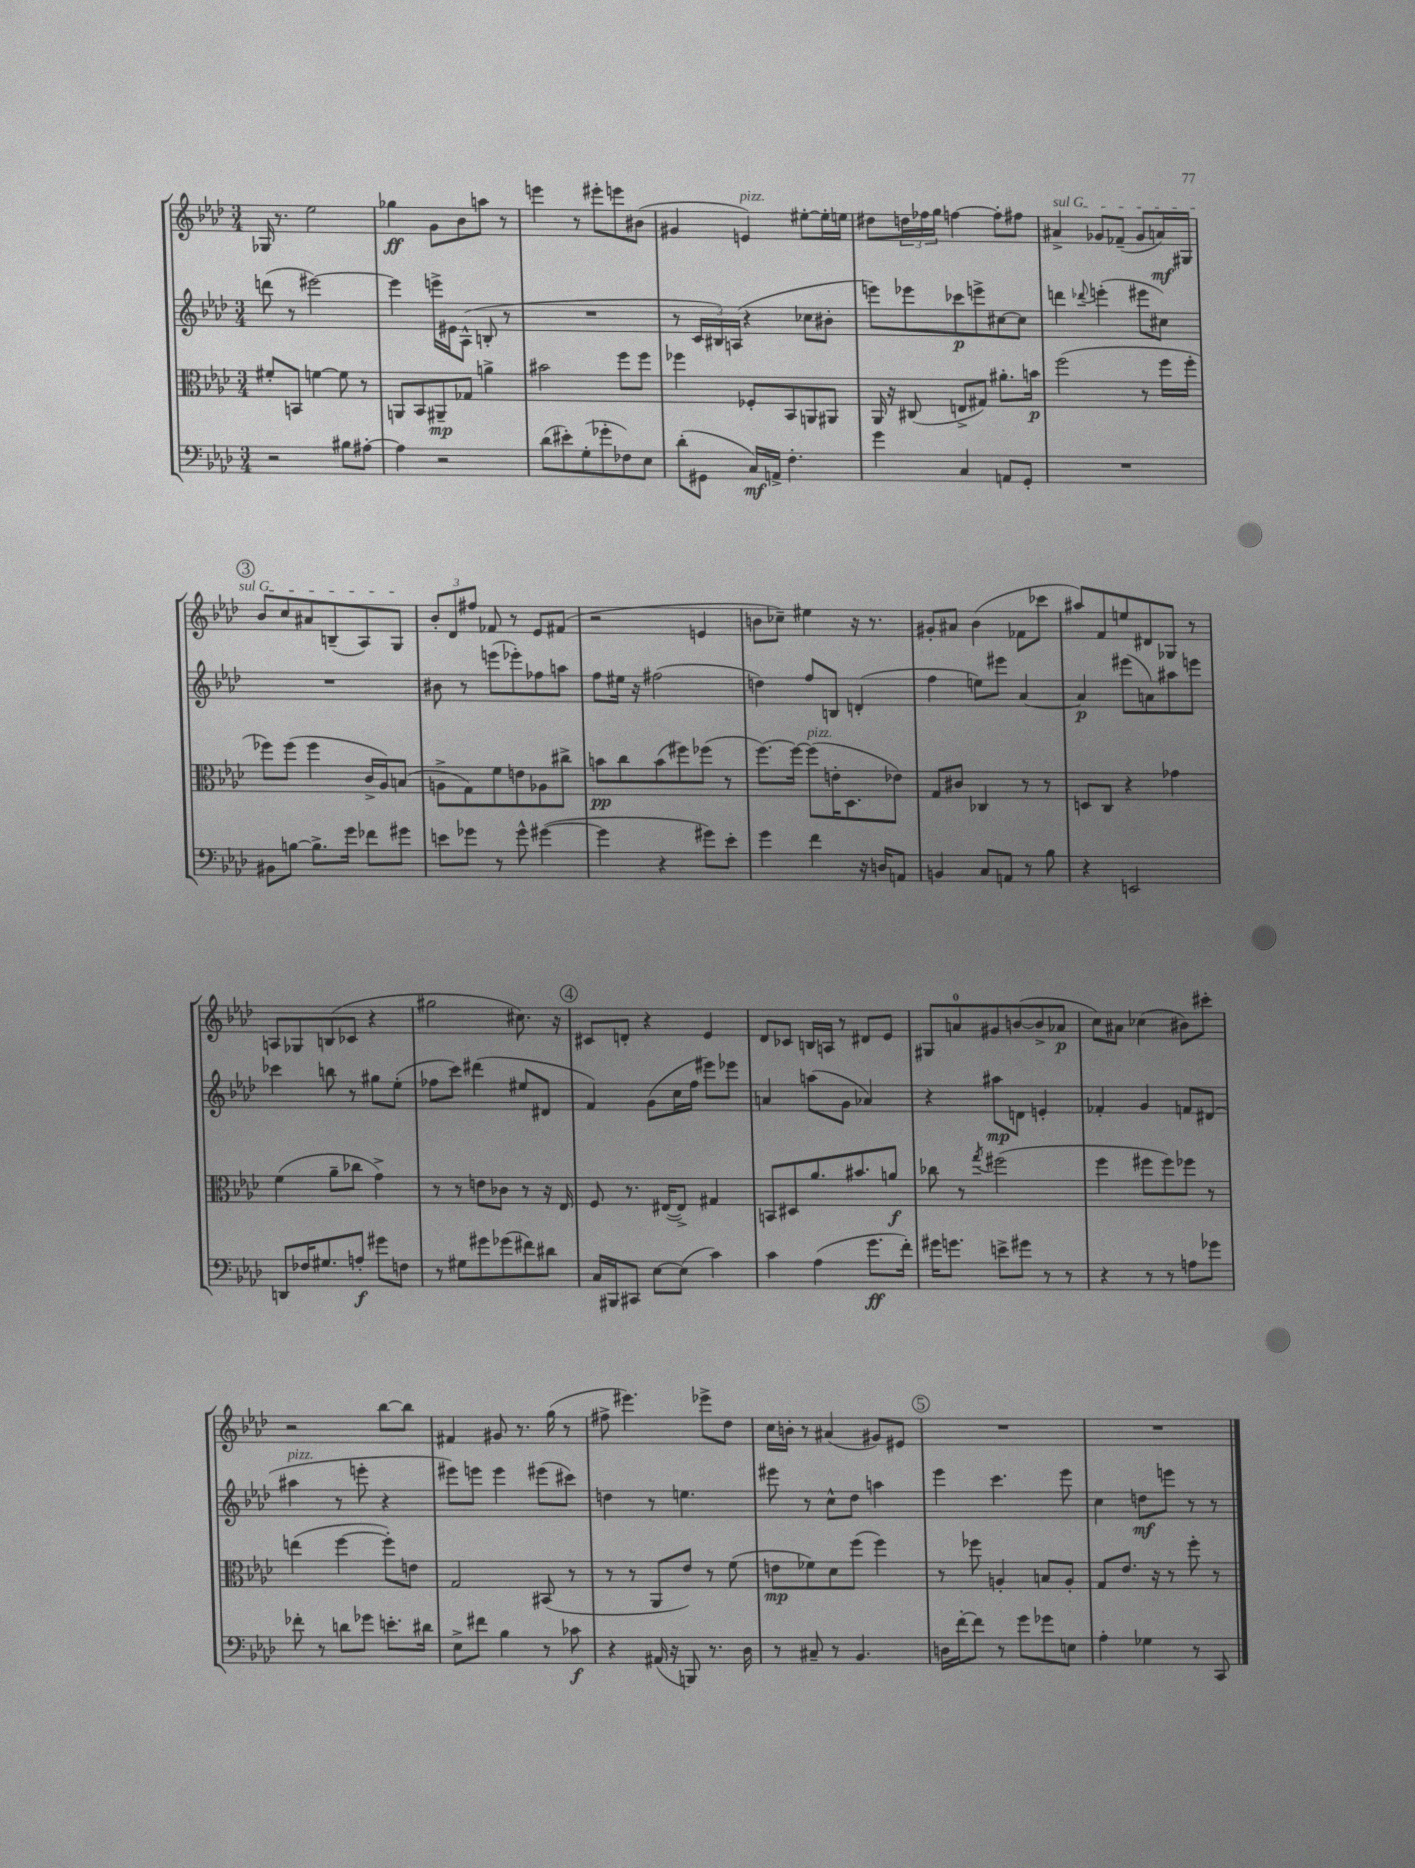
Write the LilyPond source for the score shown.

<<
\new StaffGroup <<
\new Staff = "s0" {
    \clef treble \key aes \major \numericTimeSignature \time 3/4
    ges16 r8. ees''2 |
    ges''4\ff g'8 bes'8 a''8 r8 |
    e'''4 r8 eis'''8-. e'''8 bis'8( |
    gis'4 e'4^\markup { \italic "pizz." }) eis''8~-. eis''16-. e''16 |
    dis''8 \tuplet 3/2 { d''16 fes''16 g''16 } f''4~ f''8-. fis''8 |
    \once \override TextSpanner.bound-details.left.text = \markup { \italic "sul G" } ais'4->\startTextSpan ges'8 fes'8--( ges'8 a'16\mf) gis16 |
    \mark \markup { \circle "3" } bes'8 c''8 ais'8 b8--( aes8) g8\stopTextSpan |
    \tuplet 3/2 { bes'8-. des'8 fis''8 } fes'8 r8 ees'8 fis'8( |
    r2 e'4 |
    b'8 ces''8--) eis''4 r16 r8. |
    gis'8-. ais'8 bes'4( fes'8 ces'''8 |
    ais''8) f'8 e''8 dis'8 ges8 r8 |
    a8 ges8 b8( ces'8 r4 |
    gis''2 cis''8.) r16 |
    \mark \markup { \circle "4" } cis'8 d'8-. r4 ees'4 |
    des'8 ces'8 b16 a16 r8 dis'8 ees'8 |
    gis8 a'8-0 gis'8 b'8~( b'8-> aes'8\p |
    c''8) ais'8 ces''4( bis'8) cis'''8-. |
    r2 bes''8~ bes''8 |
    fis'4 gis'8 r8. g''16( r8 |
    fis''8-> eis'''4.) ees'''8-> des''8 |
    c''16 b'16-. r8 ais'4( gis'8) eis'8 |
    \mark \markup { \circle "5" } R2. |
    R2. \bar "|." |
}
\new Staff = "s1" {
    \clef treble \key aes \major \numericTimeSignature \time 3/4
    d'''8( r8 eis'''2~) |
    eis'''4 e'''16-> eis'16 aes8-^( b8-. r8 |
    R2. |
    r8 \tuplet 3/2 { c'16 bis16) a16( } r4 ces''8 bis'8-. |
    e'''8) ees'''8 ces'''8\p e'''8-> cis''8~ cis''8 |
    d'''4 \appoggiatura { des'''8 } e'''4-.( eis'''8 cis''8) |
    \mark \markup { \circle "3" } R2. |
    bis'8 r8 e'''8( ees'''8-.) fes''8 a''8 |
    f''8 eis''16 r16 fis''2( |
    d''4) f''8 b8 d'4-.( |
    f''4 e''8) eis'''8 aes'4~ |
    aes'4\p eis'''8( a'8) ais''8 e'''8 |
    ces'''4 b''8 r8 gis''8 ees''8-.( |
    fes''8 c'''8) dis'''4( eis''8 dis'8 |
    \mark \markup { \circle "4" } f'4) g'8( c''16 f''16 eis'''8) ees'''8 |
    a'4 a''8( g'8 aes'4) |
    r4 ais''8\mp d'8 e'4-. |
    fes'4-. g'4 f'8 dis'8( |
    ais''4^\markup { \italic "pizz." } r8 e'''8-. r4 |
    eis'''8) e'''8 e'''4 eis'''8( cis'''8) |
    d''4 r8 e''4. |
    eis'''8 r8 c''8-^ des''8 a''4 |
    \mark \markup { \circle "5" } ees'''4 c'''4. ees'''8 |
    c''4 d''8\mf e'''8 r8 r8 \bar "|." |
}
\new Staff = "s2" {
    \clef alto \key aes \major \numericTimeSignature \time 3/4
    fis'8-. b,8 f'4~ f'8 r8 |
    a,8 bes,8 ais,8--\mp ges8 a'4-> |
    bis'2 f''8 f''8 |
    fes''4 fes8-. bes,8 a,8 ais,8 |
    aes,16 r16 cis8( e8-> gis8) ais'8.-. b'16\p |
    f''2( r8 f''16 f''16-. |
    \mark \markup { \circle "3" } fes''8) fes''8( fes''4 c'16-> aes16) b8( |
    a8-> g8) f'8 e'8 aes8 cis''8-> |
    b'8\pp c''8 b'8( fis''8) fes''8( r8 |
    f''8.~) f''16~ f''8^\markup { \italic "pizz." }( e'16-. des8. ees'8) |
    g8 cis'8 ces4 r8 r8 |
    d8 c8 r4 ges'4 |
    f'4( aes'8-- ces''8 g'4->) |
    r8 r8 e'8 ces'8 r8 r16 ees16 |
    \mark \markup { \circle "4" } f8 r8. eis16~( eis8->) gis4 |
    b,8 dis8 aes'8. bis'8. a'8\f |
    ces''8 r8 \acciaccatura { g''8 } fis''2( |
    f''4 fis''8 fis''8) fes''8 r8 |
    e''4( f''4~ f''8-.) e'8 |
    g2 bis,8( r8 |
    r8 r8 aes,8 ees'8) r8 f'8( |
    e'8\mp fes'8) des'8 f''8( f''4) |
    \mark \markup { \circle "5" } r8 fes''8 a4-. b8 a8-. |
    g8 ees'8. r16 r8 f''8-. r8 \bar "|." |
}
\new Staff = "s3" {
    \clef bass \key aes \major \numericTimeSignature \time 3/4
    r2 bis8 ais8~-. |
    ais4 r2 |
    des'8( eis'8-.) g8-.( ges'8-. fes8) ees8 |
    des'8-.( gis,8 c16\mf) a,16-> f4.-. |
    g'4 c4 a,8 g,8-. |
    R2. |
    \mark \markup { \circle "3" } bis,8 b8~ b8.-> g'16 fes'8 gis'8 |
    e'8 ges'8 r8 ges'8-^ gis'4~( |
    gis'4 r4 gis'8) ees'8-. |
    g'4 f'4 r16 d16 a,8 |
    b,4 c8 a,8 r8 bes8 |
    r4 e,2 |
    d,8 fes16 gis8. a8-.\f gis'8 f8 |
    r8 gis8 gis'8 ges'8( fis'8) dis'8 |
    \mark \markup { \circle "4" } c16 bis,,16 cis,8 ees8~ ees8( c'4) |
    c'4 aes4( g'8.\ff f'16-.) |
    gis'16 g'8. e'8-> gis'8 r8 r8 |
    r4 r8 r8 a8 ges'8 |
    fes'8-. r8 d'8 ges'8 e'8.-. dis'16 |
    ees8-> fis'8 bes4 r8 ces'8\f |
    r4 ais,16( r16 b,,8) r8. des16 |
    r8 cis8-- r8 bes,4. |
    \mark \markup { \circle "5" } d16 f'16~-. f'8 r8 g'8 ges'8 e8 |
    aes4-. ges4 r8 c,8 \bar "|." |
}
>>
>>
\layout { \context { \Score \remove "Bar_number_engraver" } }
